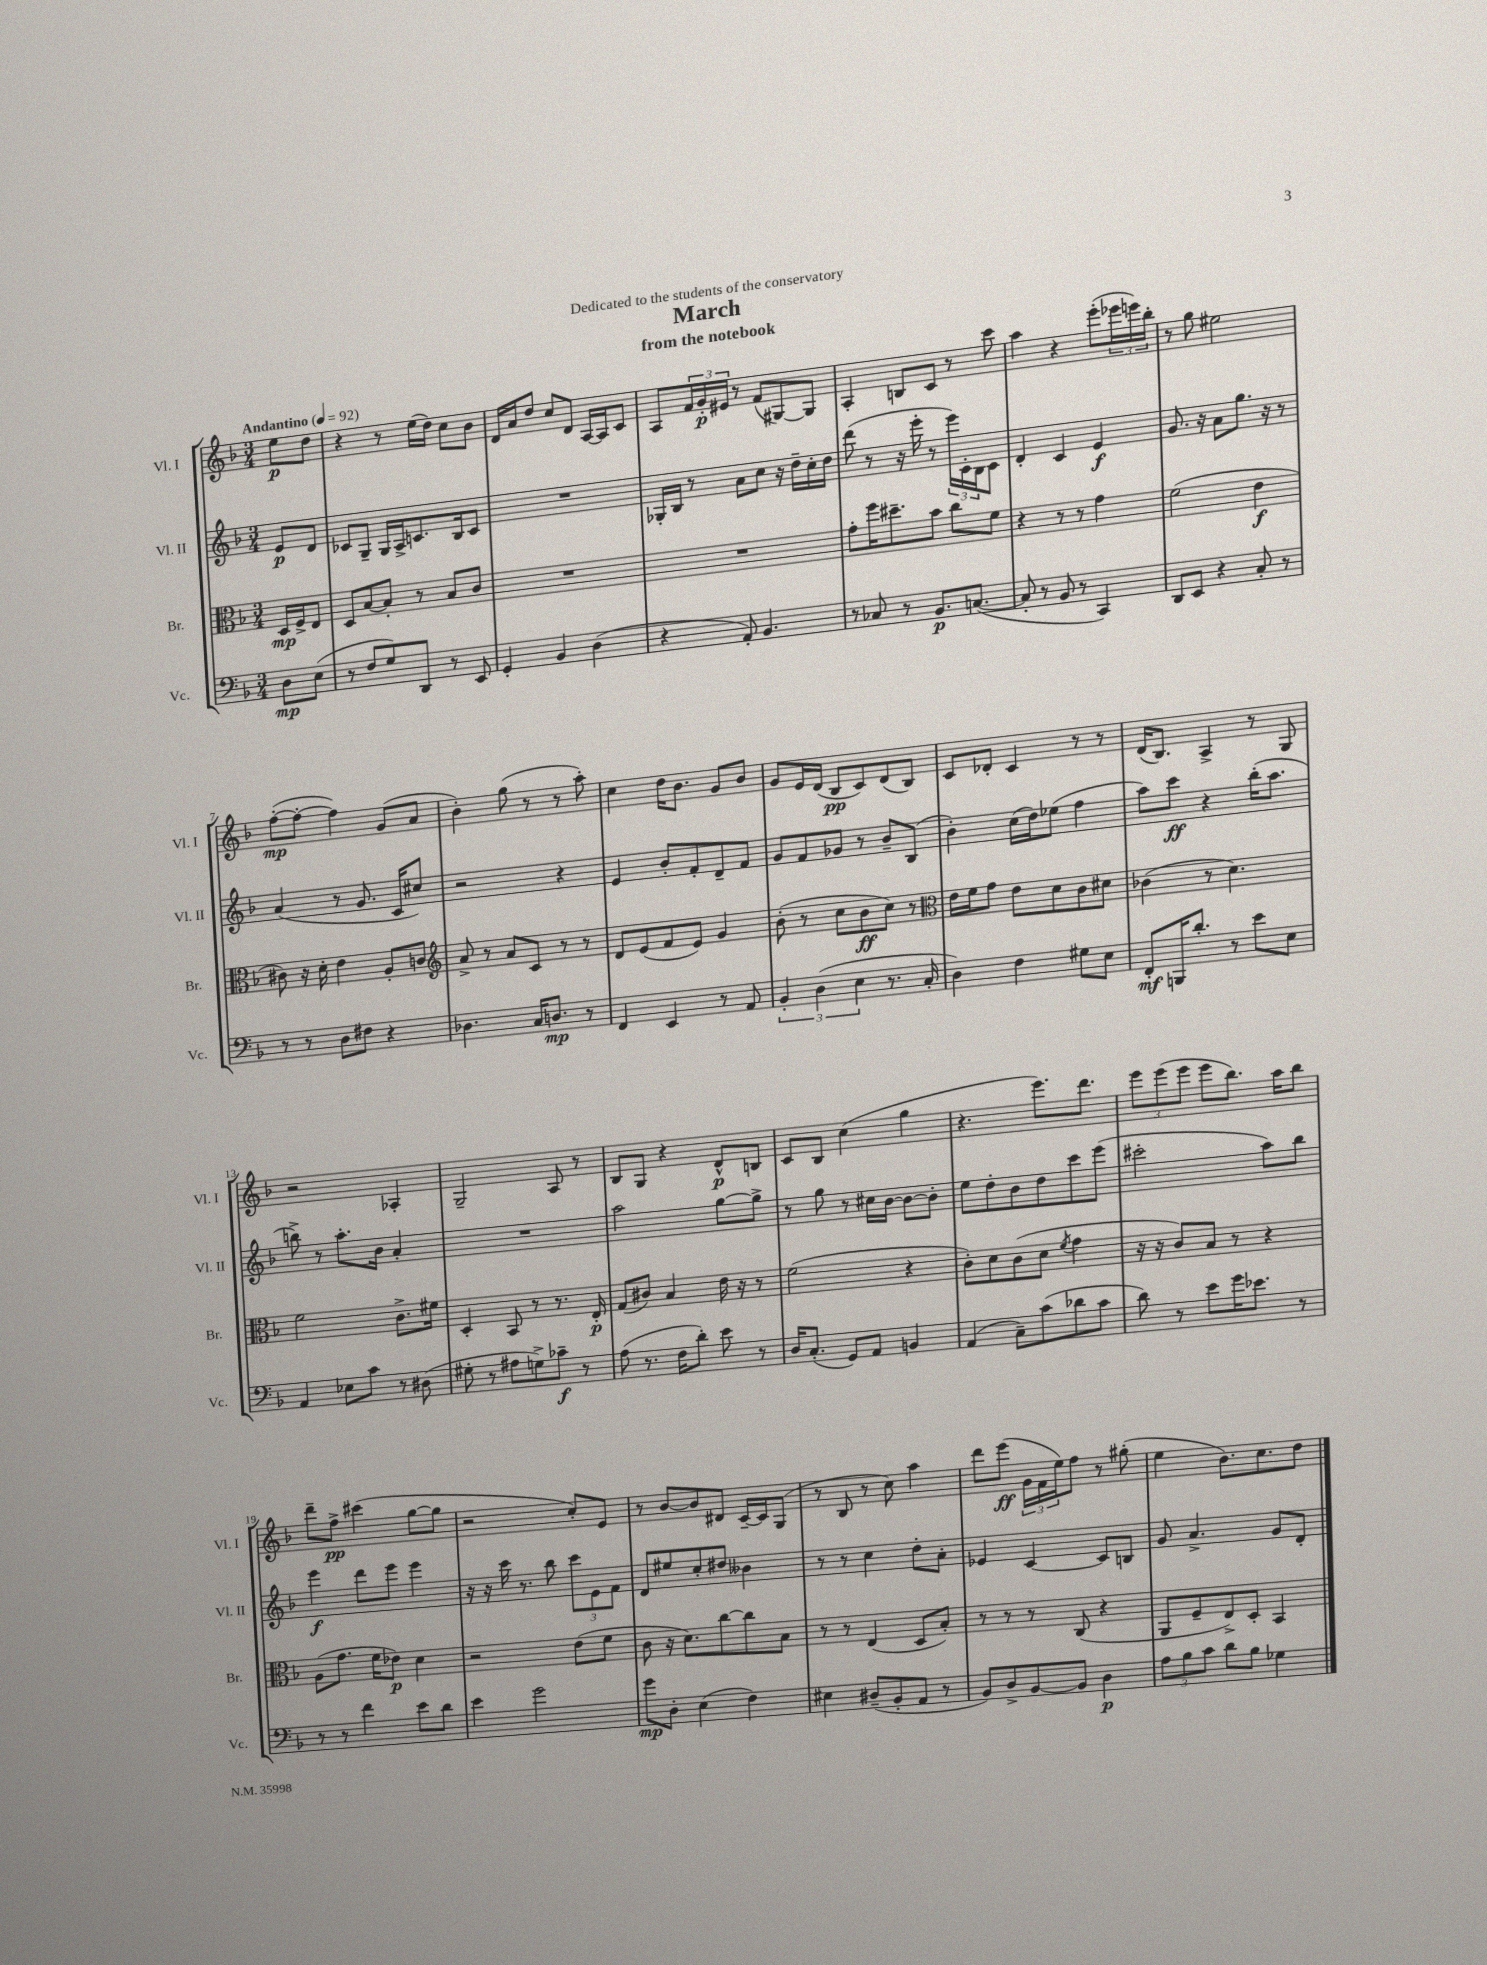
\header { title = "March" subtitle = "from the notebook" dedication = "Dedicated to the students of the conservatory" }
<<
\new StaffGroup <<
\new Staff = "s0" \with { instrumentName = "Vl. I" shortInstrumentName = "Vl. I" } {
    \clef treble \key f \major \numericTimeSignature \time 3/4 \partial 4 \tempo "Andantino" 4 = 92
    e''8\p d''8 |
    r4 r8 e''16( d''16) c''8 bes'8 |
    d'16 a'16 d''8 c''8 d'8 a16~ a16 c'8 |
    a8 \tuplet 3/2 { f'16 g'16-.\p eis'16 } r8 f'8( gis8~) gis8 |
    a4-. b8 c'8 r8 c'''8 |
    a''4 r4 e'''8-.( \tuplet 3/2 { ees'''16 e'''16) bes''16-. } |
    r8 g''8 eis''2 |
    f''8~-.\mp( f''8~-. f''4) g'8( a'8 |
    bes'4-.) g''8( r8 r8 a''8-.) |
    c''4 d''16 bes'8. g'8 bes'8 |
    g'8 e'16 d'16( bes8\pp c'8) d'8( bes8) |
    c'8 des'8-. c'4 r8 r8 |
    d'16( bes8.) a4-> r8 g8 |
    r2 aes4-. |
    g2-- a8 r8 |
    bes8 g8 r4 d'8-^\p b8 |
    c'8 bes8 c''4( g''4 |
    r4. e'''8.) d'''8. |
    \tuplet 3/2 { e'''8 e'''8( e'''8 } e'''8 bes''8.) a''16 bes''8 |
    d'''8-- f''8->\pp cis'''4( g''8~ g''8 |
    r2 c''8-.) e'8 |
    r8 bes'8~ bes'8 dis'8 c'16~-- c'16 g8( |
    r8 bes8 r8 c''8) a''4 |
    d'''8 e'''8\ff( \tuplet 3/2 { g'16 f'16 e''16) } f''8 r8 gis''8-.( |
    e''4 bes'8.) c''8. d''8 \bar "|." |
}
\new Staff = "s1" \with { instrumentName = "Vl. II" shortInstrumentName = "Vl. II" } {
    \clef treble \key f \major \numericTimeSignature \time 3/4 \partial 4
    e'8\p d'8 |
    ces'8 g8-- g16 a16-> c'8. bes16 c'8 |
    R2. |
    ges16-. bes16 r8 a'8 c''8 r16 d''16-- c''16-. d''16 |
    d'''8( r8 r16 e'''16-. r8 \tuplet 3/2 { e'''16) c'16-. bes16 } c'8 |
    d'4-. c'4 e'4\f |
    g'8. r16 a'8 g''8. r16 r8 |
    a'4( r8 g'8. c'16 cis''8) |
    r2 r4 |
    e'4 bes'8-. f'8-. d'8-- f'8 |
    g'8 f'8 ges'8 r8 bes'8-- bes8( |
    bes'4-.) c''16( d''16) ees''8( f''4 |
    a''8) c'''8\ff r4 bes''16-.( a''8. |
    b''8->) r8 a''8.-. bes'16 a'4-. |
    R2. |
    a''2 g''8~ g''8-> |
    r8 g''8 r8 cis''16 bes'16~ bes'8~ bes'8-. |
    e''8 d''8-. bes'8 d''8 c'''8 e'''8( |
    cis'''2-. a''8) bes''8 |
    e'''4\f d'''8 e'''8 e'''4 |
    r16 r16 c'''16 r8. bes''8 \tuplet 3/2 { c'''8 e'8 f'8 } |
    d'8 eis''8 c''8-. dis''8 beses'4 |
    r8 r8 c''4 d''8-. a'8-. |
    ees'4 c'4~ c'8 b8 |
    g'8 a'4.-> g'8 d'8-. \bar "|." |
}
\new Staff = "s2" \with { instrumentName = "Br." shortInstrumentName = "Br." } {
    \clef alto \key f \major \numericTimeSignature \time 3/4 \partial 4
    d16\mp f16-> e8 |
    d8 bes8~ bes8-. r8 bes8 c'8 |
    R2. |
    R2. |
    g'8-. f''16 dis''8.-- bes'8 c''8 f'8 |
    r4 r8 r8 g'4 |
    f'2( e'4\f |
    cis'8) r16 d'16-. e'4 a8-. c'8 |
    \clef treble a'8-> r8 a'8 c'8 r8 r8 |
    d'8 e'8( f'8 e'8) g'4 |
    bes'8-.( r8 c''8 bes'8\ff c''8) r8 |
    \clef alto e'16 f'16 g'8 e'8 d'8 c'8 dis'8 |
    ces'4( r8 d'4.) |
    f'2 c'8.-> fis'16 |
    d4-. bes,8 r8 r8. e16-.\p |
    g8( cis'8) bes4 e'16 r16 r8 |
    f'2( r4 |
    c'8-.) d'8 c'8( d'8 \acciaccatura { f'8 } g'4 |
    r16 r16 c'8) bes8 r8 r4 |
    a8( g'8. f'16 ees'8\p) d'4 |
    r2 e'8( f'8 |
    c'8 r16 d'8.) c''8~ c''8 bes8 |
    r8 r8 e4( d8 bes8-.) |
    r8 r8 r8 c8( r4 |
    a,8 f8-- e8->) d8-. bes,4 \bar "|." |
}
\new Staff = "s3" \with { instrumentName = "Vc." shortInstrumentName = "Vc." } {
    \clef bass \key f \major \numericTimeSignature \time 3/4 \partial 4
    d8\mp e8( |
    r8 f8 g8) d,8 r8 e,8 |
    g,4-. bes,4 d4( |
    r4 a,8-.) bes,4. |
    r8 ces8 r8 bes,8.\p c8.~( |
    c8-. r8 bes,8 r8 c,4) |
    d,8 e,8 r4 c8-. r8 |
    r8 r8 d8 fis8 r4 |
    des4. c16 d8.\mp r8 |
    f,4 e,4 r8 a,8 |
    \tuplet 3/2 { bes,4-. d4( e4 } r8. c16-. |
    d4) f4 gis8 e8 |
    f,8-.\mf b,,16 d'8.-. r8 e'8 e8 |
    a,4 ees8 c'8 r8 dis8( |
    gis8-. r8 ais8 g8->) ces'8--\f r8 |
    a8( r8. f16 d'8-.) e'8 r8 |
    d16 c8.-.( g,8) a,8 b,4 |
    a,4( c8--) c'8( des'8 c'8 |
    d'8) r8 e'8 g'16 ees'8. r8 |
    r8 r8 f'4 e'8 d'8 |
    e'4 g'2 |
    g'8\mp d8-. e4( f4) |
    eis4 dis8--( bes,8-. a,8 r8 |
    bes,8) d8-> bes,8~ bes,8 d4\p |
    \tuplet 3/2 { a8 bes8 c'8 } d'8 bes8 ges4 \bar "|." |
}
>>
>>
